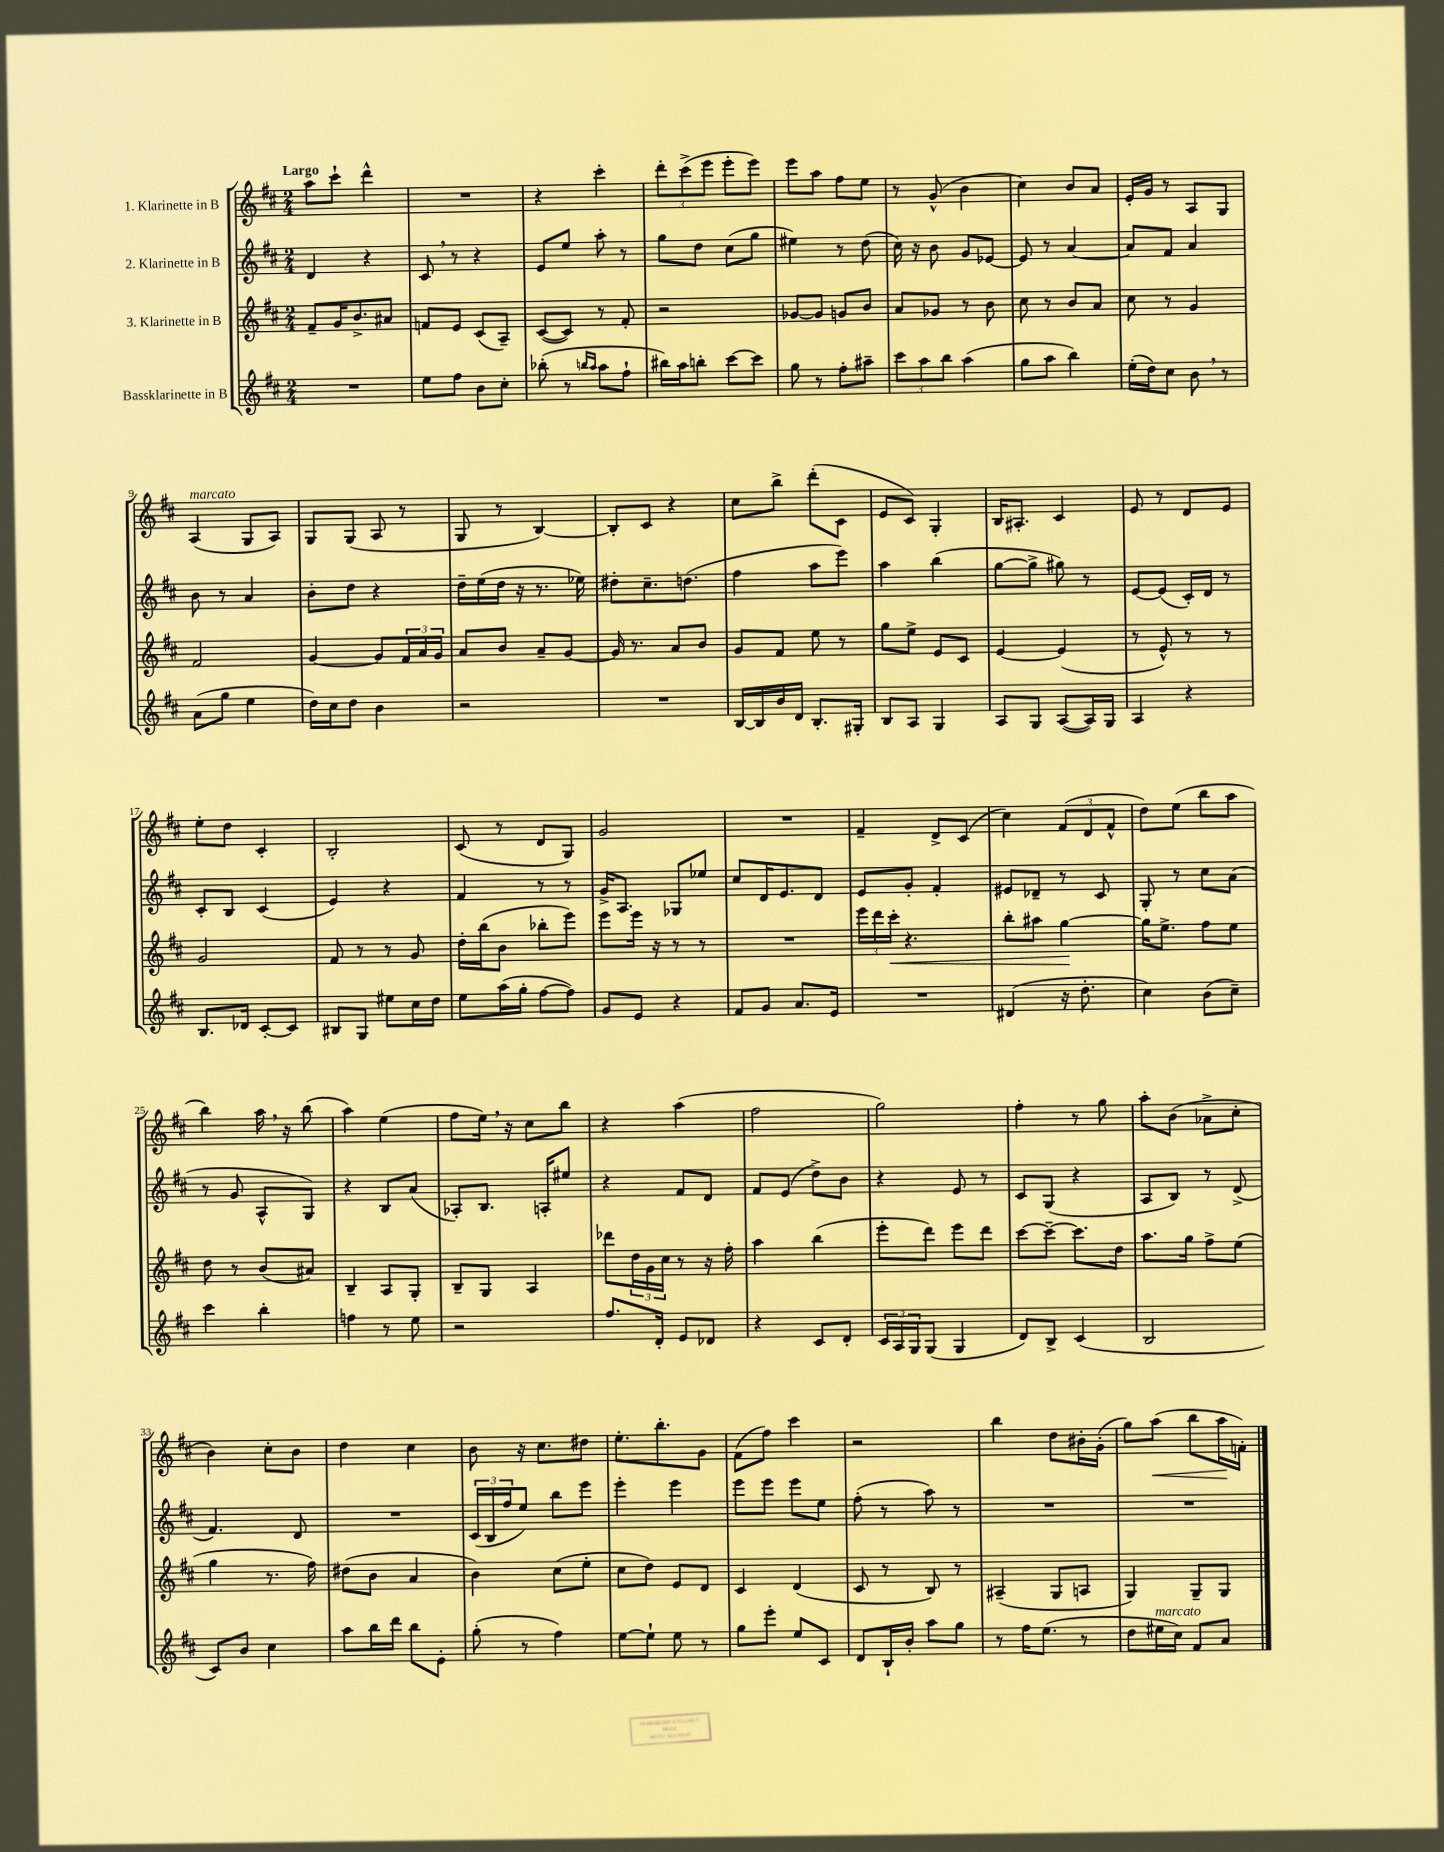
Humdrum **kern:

**kern	**kern	**kern	**kern
*staff4	*staff3	*staff2	*staff1
*clefG2	*clefG2	*clefG2	*clefG2
*k[f#c#]	*k[f#c#]	*k[f#c#]	*k[f#c#]
*M2/4	*M2/4	*M2/4	*M2/4
2r	8f#~	4d	8aa
.	16g	.	8ccc#`
.	8.b^	.	.
.	.	4r	4ddd^^
.	8a#	.	.
=	=	=	=
8ee	8f	8c#	2r
8ff#	8e	8r	.
8b	(8c#	4r	.
8cc#'	8A~)	.	.
=	=	=	=
(8bb-'	([8c#	8e	4r
8r	8c#])	8ee	.
16qqbb	.	.	.
16qqaa	.	.	.
8aa	8r	8aa'	4ccc#'
8ff#`	8f#'	8r	.
=	=	=	=
16bb#)	2r	8gg	12ddd'
16aa	.	.	.
.	.	.	(12ccc#^
8bb'	.	8dd	.
.	.	.	12eee
[8ccc#	.	(8cc#	8eee'
8ccc#]	.	8gg	8eee)
=	=	=	=
8gg	[8g-	4ee#)	8eee
8r	8g-]	.	8aa
8ff#'	8g	8r	8ff#
8aa#~	8b	(8dd	8ee
=	=	=	=
12ccc#	8a	16cc#)	8r
.	.	16r	.
12aa	.	.	.
.	8g-	8b	(8g^^
12bb	.	.	.
(4aa	8r	8g	4b
.	8b	[8e-	.
=	=	=	=
8gg	8cc#	8e-]	4cc#)
8aa	8r	8r	.
4bb)	8b	[4a	8b
.	8a	.	8a
=	=	=	=
(16ee'	8cc#	8a]	16e'
16dd)	.	.	16g
8cc#	8r	8f#	8r
8b	4g	4a	8A
8r	.	.	8G
=	=	=	=
(8a	2f#	8b	(4A
8gg	.	8r	.
4ee	.	4a	8G
.	.	.	8A)
=	=	=	=
16dd)	[4g	8b'	8G
16cc#	.	.	.
8dd	.	8dd	(8G
4b	8g]	4r	8A
.	24f#	.	8r
.	24a	.	.
.	24g	.	.
=	=	=	=
2r	8a	16dd~	8G
.	.	(16ee	.
.	8b	16dd	8r
.	.	16r	.
.	8a~	8.r	[4B)
.	[8g	.	.
.	.	16ee-)	.
=	=	=	=
2r	16g]	8dd#'	8B']
.	8.r	.	.
.	.	8.cc#~	8c#
.	8a	.	4r
.	.	(8.dd	.
.	8b	.	.
=	=	=	=
[16B	8g	4ff#	8cc#
16B]	.	.	.
16b	8f#	.	8bb^
16d	.	.	.
8.B'	8ee	8aa	(8ddd'
.	8r	8eee)	8c#
16G#'	.	.	.
=	=	=	=
8B	8gg	4aa	8e
8A	8ee^	.	8c#)
4G	8e	(4bb	4G'
.	8c#	.	.
=	=	=	=
8A	[4e	[8gg	16B
.	.	.	8.A#'
8G	.	8gg^]	.
([8A	(4e]	8gg#)	4c#
16A])	.	8r	.
16G	.	.	.
=	=	=	=
4A	8r	[8e	8e
.	8e^^)	(8e]	8r
4r	8r	16c#')	8d
.	.	16d	.
.	8r	8r	8e
=	=	=	=
8.B	2g	8c#'	8ee'
.	.	8B	8dd
16d-	.	.	.
[8c#'	.	(4c#	4c#'
8c#]	.	.	.
=	=	=	=
8B#	8f#	4e)	2B'
8G	8r	.	.
8ee#	8r	4r	.
16cc#	8g	.	.
16dd	.	.	.
=	=	=	=
8ee	16dd'	4f#	(8c#
.	(16bb	.	.
(16aa	8b	.	8r
16gg'	.	.	.
[8ff#	8bb-'	8r	8d
8ff#])	8eee)	8r	8G)
=	=	=	=
8g	8eee	16g^	2g
.	.	8.A	.
8e	16eee	.	.
.	16r	.	.
4r	8r	8G-	.
.	8r	8ee-	.
=	=	=	=
8f#	2r	8cc#	2r
8g	.	16d	.
.	.	8.e	.
8.a	.	.	.
.	.	8d	.
16e	.	.	.
=	=	=	=
2r	24eee	8e	4f#~
.	24ddd	.	.
.	24ccc#'	.	.
.	4.r	8g'	.
.	.	4f#'	8d^
.	.	.	(8c#
=	=	=	=
(4d#	8bb'	8e#	4cc#)
.	8aa#	8d-~	.
16r	[4gg	8r	(12f#
8.dd'	.	.	.
.	.	.	12d
.	.	8c#	.
.	.	.	12f#^^
=	=	=	=
4cc#)	16gg]	8G'	8dd)
.	8.ee^	.	.
.	.	8r	(8ee
(8b	8ff#	8cc#	8bb
8cc#~)	8ee	(8a	8aa
=	=	=	=
4ccc#	8dd	8r	4bb)
.	8r	8g	.
4bb'	(8b	8A^^	16aa
.	.	.	16r
.	8a#)	8G)	(8bb
=	=	=	=
4ff	4B~	4r	4aa)
8r	8A	8B	(4ee
8ee	8G'	(8a	.
=	=	=	=
2r	8B~	8A-')	8ff#
.	8G	8.B	16ee)
.	.	.	16r
.	4A	.	8cc#
.	.	16A'	.
.	.	8ee#	8bb
=	=	=	=
8.ff#	8ddd-	4r	4r
.	24dd	.	.
.	24g	.	.
16d'	.	.	.
.	24cc#	.	.
8e	8r	8f#	(4aa
8d-	16r	8d	.
.	16ff#'	.	.
=	=	=	=
4r	4aa	8f#	2ff#
.	.	(8e	.
8c#	(4bb	8dd^)	.
8d'	.	8b	.
=	=	=	=
24c#	8eee'	4r	2gg)
24A	.	.	.
24G	.	.	.
(8G	8ddd)	.	.
4G	8eee	8e	.
.	8ddd	8r	.
=	=	=	=
8d)	[8ccc#	8c#	4ff#'
8B^	8ccc#~_	(8G	.
(4c#	8.ccc#]	4r	8r
.	.	.	8gg
.	16dd	.	.
=	=	=	=
2B	8.aa	8A	8aa'
.	.	8B)	(8b
.	16gg	.	.
.	8ff#^	8r	8a-^
.	(8ee	(8d^	8cc#'
=	=	=	=
8c#)	4gg	4.f#)	4b)
8b	.	.	.
4cc#	8.r	.	8cc#'
.	.	8d	8b
.	16ff#)	.	.
=	=	=	=
8aa	(8dd#	2r	4dd
16bb	8b	.	.
16ddd	.	.	.
8bb	4a	.	4cc#
8e'	.	.	.
=	=	=	=
(8gg'	4b)	(24c#	8b
.	.	24B	.
.	.	24ff#	.
8r	.	8ee)	16r
.	.	.	8.cc#
4ff#)	(8cc#	8bb	.
.	8ee'	8eee	8dd#
=	=	=	=
[8ee	8cc#	4eee'	8.ee'
8ee`]	8dd)	.	.
.	.	.	8.bb'
8ee	8e	4eee	.
8r	8d	.	8g
=	=	=	=
8gg	4c#	8eee	(8f#
8eee'	.	8eee	8ff#)
8ee	(4d	8eee	4ccc#
8c#	.	8ee	.
=	=	=	=
8d	8c#	(8ff#'	2r
16B`	8r	8r	.
16b'	.	.	.
8aa	8B)	8aa)	.
8gg	8r	8r	.
=	=	=	=
8r	(4A#~	2r	4bb
16ff#	.	.	.
(8.ee	.	.	.
.	8G	.	8dd
8r	8A	.	16b#'
.	.	.	(16g'
=	=	=	=
8dd	4G)	2r	8gg)
16ee#	.	.	(8aa
16cc#)	.	.	.
8f#	8G~	.	8bb
8a	8G	.	16aa
.	.	.	16f')
==	==	==	==
*-	*-	*-	*-
